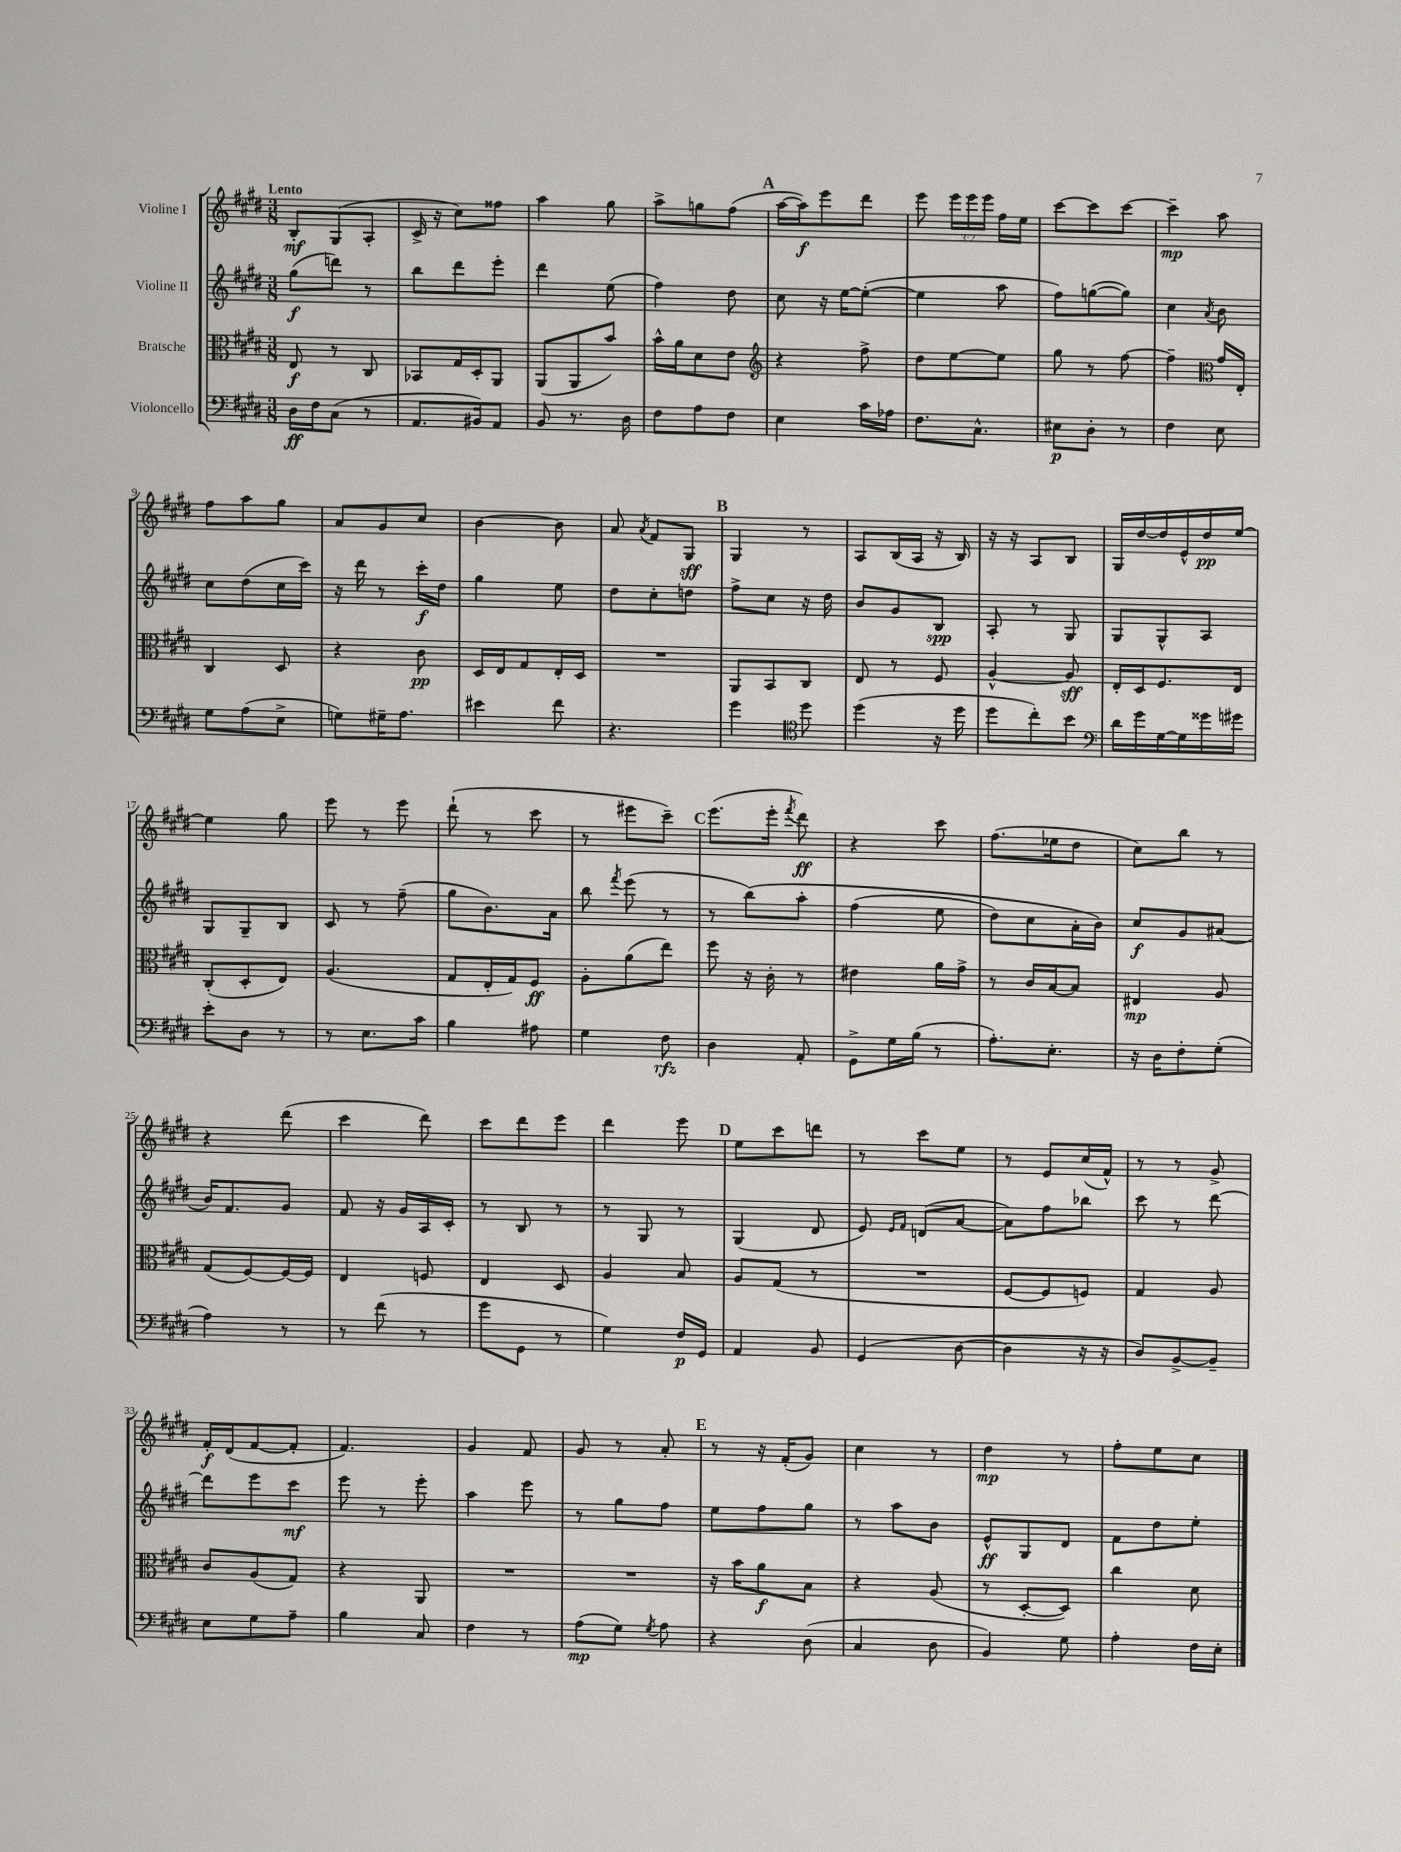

**kern	**dynam	**kern	**dynam	**kern	**dynam	**kern	**dynam
*part4	*part4	*part3	*part3	*part2	*part2	*part1	*part1
*staff4	*staff4	*staff3	*staff3	*staff2	*staff2	*staff1	*staff1
*I"Violoncello	*	*I"Bratsche	*	*I"Violine II	*	*I"Violine I	*
*clefF4	*	*clefC3	*	*clefG2	*	*clefG2	*
*k[f#c#g#d#]	*	*k[f#c#g#d#]	*	*k[f#c#g#d#]	*	*k[f#c#g#d#]	*
*M3/8	*	*M3/8	*	*M3/8	*	*M3/8	*
=1	=1	=1	=1	=1	=1	=1	=1
!	!	!	!	!	!	!LO:TX:a:B:t=Lento	!
16D#\LL	ff	8E/	f	(8gg#\L	f	8B'/L	mf
16F#\J	.	.	.	.	.	.	.
(8C#\J	.	8r	.	8dddn\J)	.	(8G#/	.
8r	.	8C#/	.	8r	.	8A'/J	.
=2	=2	=2	=2	=2	=2	=2	=2
8.AA/L	.	8BB-X/L	.	8bb\L	.	16c#^/	.
.	.	.	.	.	.	16r	.
.	.	16G#/L	.	8ddd#\	.	8cc#\L)	.
16BB#X/k)	.	16D#'/J	.	.	.	.	.
8AA/J	.	8AA/J	.	8eee'\J	.	8ff##X\J	.
=3	=3	=3	=3	=3	=3	=3	=3
8BB/	.	(8AA/L	.	4ddd#\	.	4aa\	.
8.r	.	8AA/	.	.	.	.	.
.	.	8b/J)	.	(8ee\	.	8gg#\	.
16D#\	.	.	.	.	.	.	.
=4	=4	=4	=4	=4	=4	=4	=4
8F#\L	.	16b^^\LL	.	4ff#\)	.	8aa^\L	.
.	.	16a\J	.	.	.	.	.
8A\	.	8d#\	.	.	.	8ggn\	.
8F#\J	.	8e\J	.	8dd#\	.	(8ff#\J	.
!!LO:REH:place=s1:t=A
=5	=5	=5	=5	=5	=5	=5	=5
*	*	*clefG2	*	*	*	*	*
4E\	.	4r	.	8cc#\	.	[16aa\LL	.
.	.	.	.	.	.	16aa\J])	f
.	.	.	.	16r	.	8eee\	.
.	.	.	.	[16ee\KL	.	.	.
16c#\LL	.	8ff#^\	.	(8ee'\J_	.	8ddd#\J	.
16A-X\JJ	.	.	.	.	.	.	.
=6	=6	=6	=6	=6	=6	=6	=6
8.F#\L	.	8dd#\L	.	4ee\]	.	8eee\	.
.	.	[8ee\	.	.	.	24eee\LL	.
.	.	.	.	.	.	24eee\	.
8.C#^^\J	.	.	.	.	.	.	.
.	.	.	.	.	.	24eee\JJ	.
.	.	8ee\J]	.	8aa\	.	16ff#\LL	.
.	.	.	.	.	.	16ee\JJ	.
=7	=7	=7	=7	=7	=7	=7	=7
8E#X\L	p	8gg#\	.	8ff#\L)	.	[8ccc#\L	.
8D#'\J	.	8r	.	([8ggn\	.	8ccc#\]	.
8r	.	[8ff#\	.	8gg\J])	.	[8ccc#\J	.
=8	=8	=8	=8	=8	=8	=8	=8
4F#\	.	4ff#~\]	.	4cc#\	.	4ccc#~\]	mp
*	*	*clefC3	*	*	*	*	*
.	.	.	.	8qa/	.	.	.
8E\	.	16g#/LL	.	8b\	.	8aa\	.
.	.	16E'/JJ	.	.	.	.	.
!!LO:LB:g=z
=9	=9	=9	=9	=9	=9	=9	=9
8G#\L	.	4C#/	.	8cc#\L	.	8ff#\L	.
(8A\	.	.	.	(8dd#\	.	8aa\	.
8E^\J	.	8D#/	.	16cc#\L	.	8gg#\J	.
.	.	.	.	16ccc#\JJ)	.	.	.
=10	=10	=10	=10	=10	=10	=10	=10
8Gn\L)	.	4r	.	16r	.	8a/L	.
.	.	.	.	16ddd#\	.	.	.
16G#X~\K	.	.	.	8r	.	8g#/	.
8.A\J	.	.	.	.	.	.	.
.	.	8c#\	pp	16ccc#'\LL	f	8cc#/J	.
.	.	.	.	16dd#\JJ	.	.	.
=11	=11	=11	=11	=11	=11	=11	=11
4e#X\	.	16D#/LL	.	4gg#\	.	[4b\	.
.	.	16E/J	.	.	.	.	.
.	.	8G#/	.	.	.	.	.
8f#\	.	16E'/L	.	8ee\	.	8b\]	.
.	.	16D#/JJ	.	.	.	.	.
=12	=12	=12	=12	=12	=12	=12	=12
4.r	.	4.r	.	8dd#\L	.	8a/	.
.	.	.	.	.	.	8qa/	.
.	.	.	.	8cc#'\	.	8f#/L	.
.	.	.	.	8ddn\J	.	8G#/J	sff
!!LO:REH:place=s1:t=B
=13	=13	=13	=13	=13	=13	=13	=13
4g#\	.	8AA/L	.	8ff#^\L	.	4G#/	.
.	.	8BB/	.	8cc#\J	.	.	.
*clefC4	*	*	*	*	*	*	*
8dd#\	.	8C#/J	.	16r	.	8r	.
.	.	.	.	16dd#\	.	.	.
=14	=14	=14	=14	=14	=14	=14	=14
(4dd#\	.	8E/	.	8b/L	.	8A/L	.
.	.	8r	.	8g#/	.	(16B/L	.
.	.	.	.	.	.	16A/JJ	.
16r	.	8F#/	.	8B/J	spp	16r	.
16dd#\	.	.	.	.	.	16B/)	.
=15	=15	=15	=15	=15	=15	=15	=15
8dd#\L	.	[4A^^/	.	8A'/	.	16r	.
.	.	.	.	.	.	16r	.
8cc#'\)	.	.	.	8r	.	8A/L	.
8b\J	.	8A/]	sff	8G#/	.	8B/J	.
=16	=16	=16	=16	=16	=16	=16	=16
*clefF4	*	*	*	*	*	*	*
16d#\LL	.	16E'/LL	.	8G#/L	.	16G#/LL	.
16g#\	.	16D#/J	.	.	.	[16dd#/	.
[16G#\	.	8.F#/	.	8G#^^/	.	16dd#/]	.
16G#\]	.	.	.	.	.	16e^^/	.
16g##X\	.	.	.	8A/J	.	16dd#/	pp
16g#X\JJ	.	16E/Jk	.	.	.	[16ee/JJ	.
!!LO:LB:g=z
=17	=17	=17	=17	=17	=17	=17	=17
8e'\L	.	(8C#'/L	.	8G#/L	.	4ee\]	.
8D#\J	.	8D#'/	.	8G#~/	.	.	.
8r	.	8E/J)	.	8B/J	.	8gg#\	.
=18	=18	=18	=18	=18	=18	=18	=18
8r	.	(4.A/	.	8c#/	.	8eee\	.
8.E\L	.	.	.	8r	.	8r	.
.	.	.	.	(8ff#~\	.	8eee\	.
16c#\Jk	.	.	.	.	.	.	.
=19	=19	=19	=19	=19	=19	=19	=19
4B\	.	8G#/L	.	8gg#\L	.	(8ddd#`\	.
.	.	16E'/L	.	8.b\)	.	8r	.
.	.	16G#/J)	.	.	.	.	.
8A#X\	.	8F#/J	ff	.	.	8ccc#\	.
.	.	.	.	16a\Jk	.	.	.
=20	=20	=20	=20	=20	=20	=20	=20
4G#\	.	8A'\L	.	8bb\	.	8r	.
.	.	.	.	8qfff#/	.	.	.
.	.	(8a\	.	(8eee\	.	8eee#X\L	.
8F#\	rfz	8ee\J)	.	8r	.	8ccc#~\J)	.
!!LO:REH:place=s1:t=C
=21	=21	=21	=21	=21	=21	=21	=21
4D#\	.	8ff#\	.	8r	.	(8.eee\L	.
.	.	16r	.	(8bb\L)	.	.	.
.	.	16c#'\	.	.	.	16eee'\Jk	.
.	.	.	.	.	.	8qfff#/	.
8AA'/	.	8r	.	8aa'\J	.	8ddd#\)	ff
=22	=22	=22	=22	=22	=22	=22	=22
8GG#^\L	.	4e#X\	.	(4ff#\	.	4r	.
16G#\L	.	.	.	.	.	.	.
(16B\JJ	.	.	.	.	.	.	.
8r	.	16a\LL	.	8ee\	.	8ccc#\	.
.	.	16g#^\JJ	.	.	.	.	.
=23	=23	=23	=23	=23	=23	=23	=23
8.A'\L)	.	8r	.	8dd#\L)	.	(8.ff#\L	.
.	.	16c#/LL	.	8cc#\	.	.	.
8.E'\J	.	[16B/J	.	.	.	16ee-X\k	.
.	.	8B/J]	.	16a'\L	.	8dd#\J	.
.	.	.	.	16b\JJ)	.	.	.
=24	=24	=24	=24	=24	=24	=24	=24
16r	.	4E#X/	mp	8cc#/L	f	8cc#\L)	.
16D#\KL	.	.	.	.	.	.	.
8F#'\	.	.	.	8g#/	.	8bb\J	.
(8G#'\J	.	8A/	.	(8a#X/J	.	8r	.
!!LO:LB:g=z
=25	=25	=25	=25	=25	=25	=25	=25
4A\)	.	(8G#/L	.	16b/KL)	.	4r	.
.	.	.	.	8.f#/	.	.	.
.	.	[8F#/)	.	.	.	.	.
8r	.	16F#/L_	.	8g#/J	.	(8ddd#\	.
.	.	16F#/JJ]	.	.	.	.	.
=26	=26	=26	=26	=26	=26	=26	=26
8r	.	4E/	.	8f#/	.	4ccc#\	.
(8f#\	.	.	.	16r	.	.	.
.	.	.	.	16g#/LL	.	.	.
8r	.	8Fn/	.	16A/	.	8ddd#\)	.
.	.	.	.	16c#'/JJ	.	.	.
=27	=27	=27	=27	=27	=27	=27	=27
8g#\L	.	4E/	.	8r	.	8ccc#\L	.
8GG#\J	.	.	.	8B/	.	8ddd#\	.
8r	.	8D#/	.	8r	.	8eee\J	.
=28	=28	=28	=28	=28	=28	=28	=28
4G#\)	.	4A/	.	8r	.	4ddd#\	.
.	.	.	.	8G#/	.	.	.
16F#/LL	p	8B/	.	8r	.	8eee\	.
16GG#/JJ	.	.	.	.	.	.	.
!!LO:REH:place=s1:t=D
=29	=29	=29	=29	=29	=29	=29	=29
4AA/	.	8A/L	.	(4G#/	.	8ee\L	.
.	.	(8G#/J	.	.	.	8ccc#\	.
8BB/	.	8r	.	8d#/	.	8dddn\J	.
=30	=30	=30	=30	=30	=30	=30	=30
(4GG#/	.	4.r	.	8e/)	.	8r	.
.	.	.	.	16qqe/LL	.	.	.
.	.	.	.	16qqf#/JJ	.	.	.
.	.	.	.	(8dn/L	.	8ccc#\L	.
[8D#\	.	.	.	[8a/J	.	8ee\J	.
=31	=31	=31	=31	=31	=31	=31	=31
4D#\]	.	[8F#/L	.	8a\L])	.	8r	.
.	.	8F#/]	.	8ff#\	.	8e/L	.
16r	.	8Fn/J)	.	8bb-X\J	.	(16cc#/L	.
16r	.	.	.	.	.	16f#^^/JJ)	.
=32	=32	=32	=32	=32	=32	=32	=32
8D#/L)	.	4G#/	.	8ccc#\	.	8r	.
[8BB^/	.	.	.	8r	.	8r	.
8BB~/J]	.	8A/	.	[8ddd#\	.	8g#^/	.
!!LO:LB:g=z
=33	=33	=33	=33	=33	=33	=33	=33
8E\L	.	8c#/L	.	8ddd#\L]	.	16f#'/LL	f
.	.	.	.	.	.	(16d#/J	.
8G#\	.	(8A/	.	8eee\	.	[8f#/	.
8A~\J	.	8G#/J)	.	8ccc#\J	mf	8f#'/J]	.
=34	=34	=34	=34	=34	=34	=34	=34
4B\	.	4r	.	8eee\	.	4.f#/)	.
.	.	.	.	8r	.	.	.
8C#/	.	8AA/	.	8eee'\	.	.	.
=35	=35	=35	=35	=35	=35	=35	=35
4F#\	.	4.r	.	4aa\	.	4g#/	.
8r	.	.	.	8eee\	.	8f#/	.
=36	=36	=36	=36	=36	=36	=36	=36
(8A\L	mp	4.r	.	8r	.	8g#/	.
8G#\J)	.	.	.	8gg#\L	.	8r	.
8qG#/	.	.	.	.	.	.	.
8A\	.	.	.	8ff#\J	.	8a'/	.
!!LO:REH:place=s1:t=E
=37	=37	=37	=37	=37	=37	=37	=37
4r	.	16r	.	8ee\L	.	8r	.
.	.	16b\KL	.	.	.	.	.
.	.	8a\	f	8ff#\	.	16r	.
.	.	.	.	.	.	(16f#'/KL	.
(8D#\	.	8B\J	.	8gg#\J	.	8g#/J)	.
=38	=38	=38	=38	=38	=38	=38	=38
4C#/	.	4r	.	8r	.	4cc#\	.
.	.	.	.	8aa\L	.	.	.
8D#\	.	(8A/	.	8b\J	.	8r	.
=39	=39	=39	=39	=39	=39	=39	=39
4BB/)	.	8r	.	8e^^/L	ff	4dd#\	mp
.	.	[8D#'/L	.	8G#/	.	.	.
8G#\	.	8D#/J])	.	8d#/J	.	8r	.
=40	=40	=40	=40	=40	=40	=40	=40
4A'\	.	4cc#\	.	8f#\L	.	8ff#'\L	.
.	.	.	.	8dd#\	.	8ee\	.
16F#\LL	.	8d#\	.	8ee'\J	.	8cc#\J	.
16E'\JJ	.	.	.	.	.	.	.
==	==	==	==	==	==	==	==
*-	*-	*-	*-	*-	*-	*-	*-
